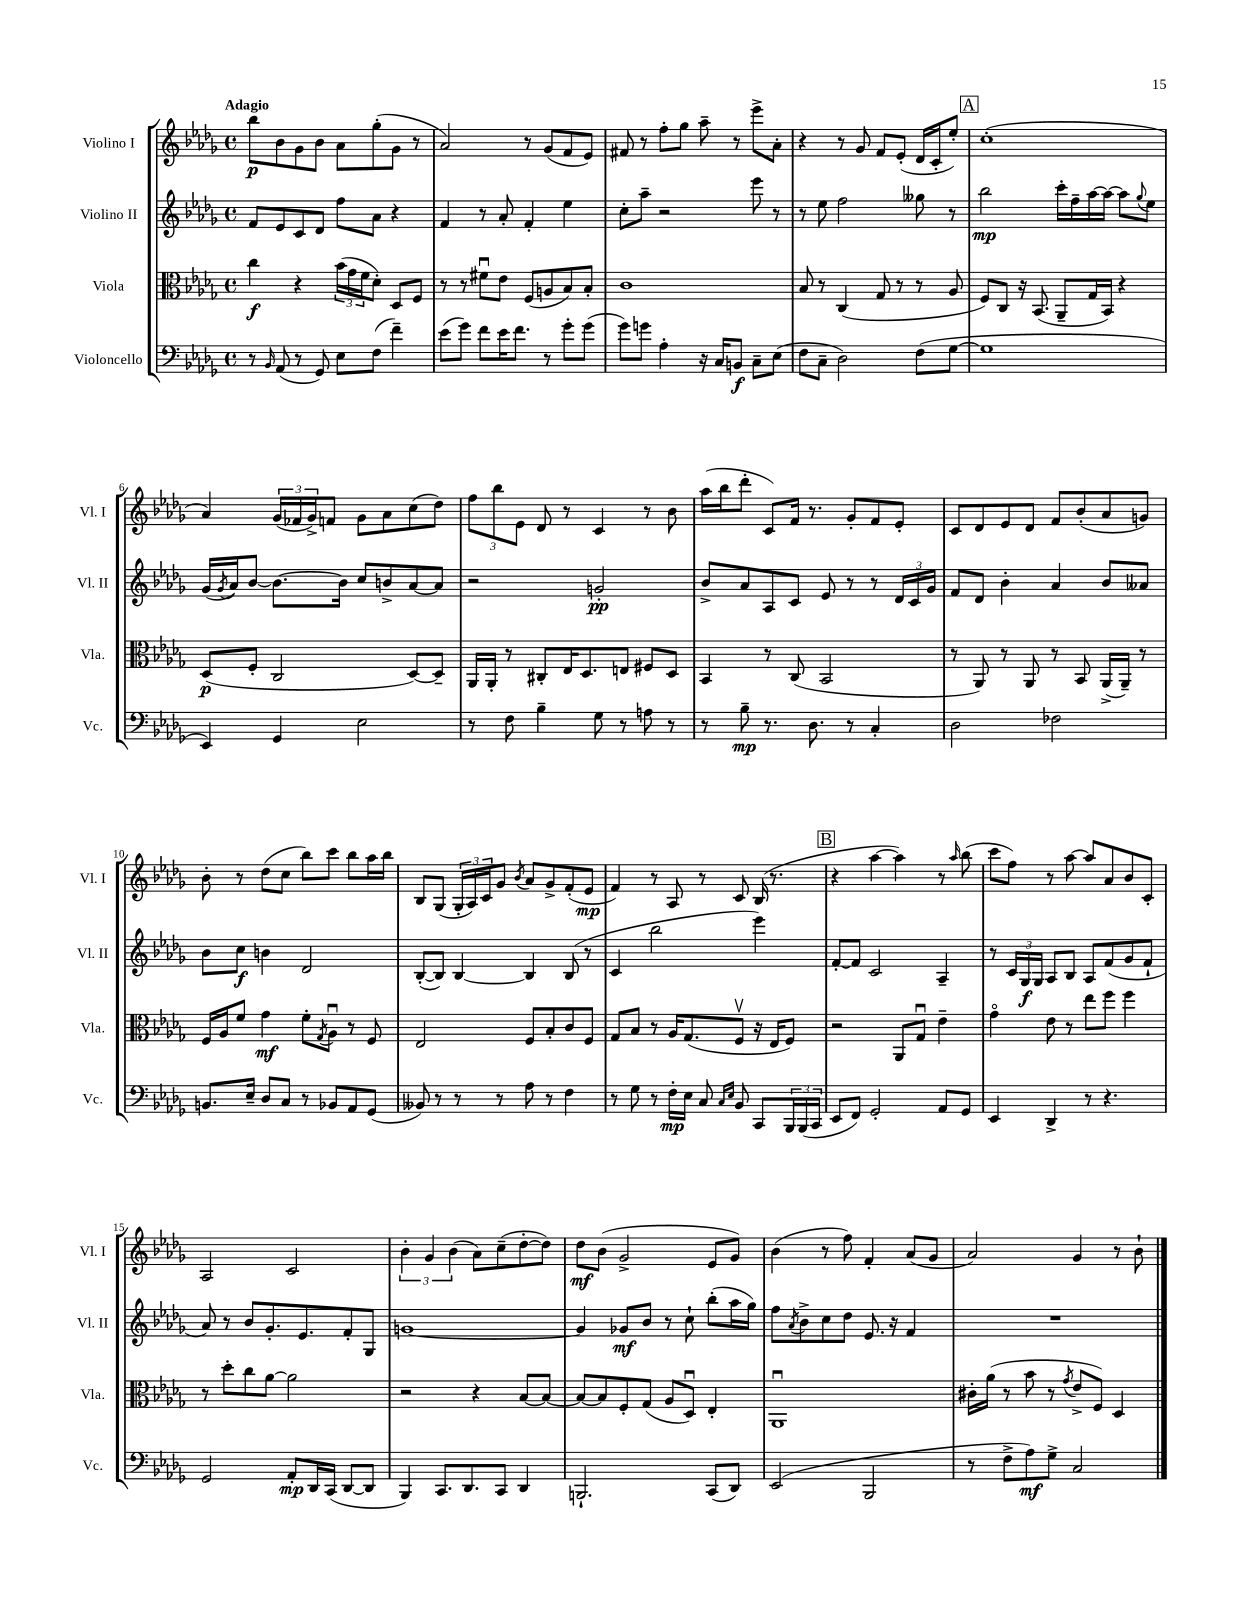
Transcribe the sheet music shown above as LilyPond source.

<<
\new StaffGroup <<
\new Staff = "s0" \with { instrumentName = "Violino I" shortInstrumentName = "Vl. I" } {
    \clef treble \key des \major \defaultTimeSignature \time 4/4 \tempo "Adagio"
    bes''8\p bes'8 ges'8 bes'8 aes'8 ges''8-.( ges'8 r8 |
    aes'2) r8 ges'8( f'8 ees'8) |
    fis'8 r8 f''8-. ges''8 aes''8-- r8 ees'''8-> aes'8-. |
    r4 r8 ges'8 f'8 ees'8-.( des'16 c'16-. ees''8-.) |
    \mark \markup { \box "A" } c''1-.( |
    aes'4) \tuplet 3/2 { ges'16( fes'16 ges'16->) } f'8 ges'8 aes'8 c''8( des''8) |
    \tuplet 3/2 { f''8 bes''8 ees'8 } des'8 r8 c'4 r8 bes'8 |
    aes''16( bes''16 des'''8-. c'8) f'16 r8. ges'8-. f'8 ees'8-. |
    c'8 des'8 ees'8 des'8 f'8 bes'8-.( aes'8 g'8) |
    bes'8-. r8 des''8( c''8 bes''8) c'''8 bes''8 aes''16 bes''16 |
    bes8 ges8( \tuplet 3/2 { ges16-. aes16) c'16 } ges'8 \acciaccatura { bes'8 } aes'8 ges'8-> f'8-.( ees'8\mp |
    f'4) r8 aes8 r8 c'8 bes16( r8. |
    \mark \markup { \box "B" } r4 aes''4~ aes''4) r8 \grace { aes''16 } bes''8( |
    c'''8 f''8) r8 aes''8~ aes''8 aes'8 bes'8 c'8-. |
    aes2 c'2 |
    \tuplet 3/2 { bes'4-. ges'4 bes'4( } aes'8) c''8--( des''8~-. des''8) |
    des''8\mf bes'8( ges'2-> ees'8 ges'8) |
    bes'4( r8 f''8) f'4-. aes'8( ges'8 |
    aes'2) ges'4 r8 bes'8-! \bar "|." |
}
\new Staff = "s1" \with { instrumentName = "Violino II" shortInstrumentName = "Vl. II" } {
    \clef treble \key des \major \defaultTimeSignature \time 4/4
    f'8 ees'8 c'8 des'8 f''8 aes'8 r4 |
    f'4 r8 aes'8-. f'4-. ees''4 |
    c''8-. aes''8-- r2 ees'''8 r8 |
    r8 ees''8 f''2 geses''8 r8 |
    \mark \markup { \box "A" } bes''2\mp c'''16-. f''16-- aes''16~ aes''16~ aes''8 \appoggiatura { ges''8 } ees''8 |
    ges'16( \acciaccatura { ges'8 } aes'16) bes'8~ bes'8.~ bes'16 c''8 b'8-> aes'8~ aes'8 |
    r2 g'2-.\pp |
    bes'8-> aes'8 aes8 c'8 ees'8 r8 r8 \tuplet 3/2 { des'16 c'16 ges'16 } |
    f'8 des'8 bes'4-. aes'4 bes'8 aeses'8 |
    bes'8 c''8\f b'4 des'2 |
    bes8~-.( bes8) bes4~ bes4 bes8( r8 |
    c'4 bes''2 ees'''4) |
    \mark \markup { \box "B" } f'8~-. f'8 c'2 aes4-- |
    r8 \tuplet 3/2 { c'16 ges16\f ges16 } aes8 bes8 aes8 f'8( ges'8 f'8-! |
    aes'8) r8 bes'8 ges'8.-. ees'8. f'8-. ges8 |
    g'1~ |
    g'4 ges'8\mf bes'8 r8 c''8-! bes''8-.( aes''16 ges''16) |
    f''8 \acciaccatura { aes'8 } bes'8-> c''8 des''8 ees'8. r16 f'4 |
    R1 \bar "|." |
}
\new Staff = "s2" \with { instrumentName = "Viola" shortInstrumentName = "Vla." } {
    \clef alto \key des \major \defaultTimeSignature \time 4/4
    c''4\f r4 \tuplet 3/2 { bes'16( ges'16 f'16 } des'8-.) des8 f8 |
    r8 r8 fis'8\downbow ees'8 f8( a8 bes8) bes8-. |
    c'1 |
    bes8 r8 c4( ges8 r8 r8 aes8 |
    \mark \markup { \box "A" } f8) c8 r16 bes,8.( aes,8-- ges16 bes,16) r4 |
    des8\p( f8-. c2 des8~) des8-- |
    aes,16 aes,16-. r8 cis8-. ees16 des8. e8 fis8 des8 |
    bes,4 r8 c8( bes,2 |
    r8 aes,8) r8 aes,8 r8 bes,8 aes,16->( aes,16--) r8 |
    f16 aes16 f'8 ges'4\mf f'8-. \acciaccatura { ges8 } aes8\downbow r8 f8 |
    ees2 f8 bes8-. c'8 f8 |
    ges8 bes8 r8 aes16 ges8.( f8\upbow r16 ees16 f8) |
    \mark \markup { \box "B" } r2 aes,8 ges8\downbow ees'4-- |
    ges'4\flageolet ees'8 r8 ees''8 f''8 f''4 |
    r8 des''8-. c''8 aes'8~ aes'2 |
    r2 r4 bes8~ bes8~ |
    bes8~ bes8 f8-. ges8( aes8 des8\downbow) ees4-. |
    aes,1\downbow |
    cis'16-. aes'16( r8 bes'8 r8 \acciaccatura { ges'8 } ees'8-> f8) des4 \bar "|." |
}
\new Staff = "s3" \with { instrumentName = "Violoncello" shortInstrumentName = "Vc." } {
    \clef bass \key des \major \defaultTimeSignature \time 4/4
    r8 \grace { bes,16 } aes,8( r8 ges,8) ees8 f8( f'4--) |
    ees'8( ges'8) f'8 ees'16 f'8. r8 ges'8-. ges'8( |
    ges'8) g'8 aes4-. r16 c16 b,8\f c8-- ees8( |
    f8 c8-- des2) f8( ges8~ |
    \mark \markup { \box "A" } ges1 |
    ees,4) ges,4 ees2 |
    r8 f8 bes4-- ges8 r8 a8 r8 |
    r8 bes8--\mp r8. des8. r8 c4-. |
    des2 fes2 |
    b,8. ees16-- des8 c8 r8 bes,8 aes,8 ges,8( |
    beses,8) r8 r8 r8 aes8 r8 f4 |
    r8 ges8 r8 f16-.\mp ees16 c8 \grace { c16 ees16 } bes,8 c,8 \tuplet 3/2 { bes,,16 bes,,16( c,16 } |
    \mark \markup { \box "B" } ees,8 f,8) ges,2-. aes,8 ges,8 |
    ees,4 des,4-> r8 r4. |
    ges,2 aes,8-.\mp des,16 c,16( des,8~ des,8 |
    bes,,4) c,8. des,8. c,8 des,4 |
    b,,2.-! c,8( des,8) |
    ees,2( bes,,2 |
    r8 f8-> aes8\mf) ges8-> c2 \bar "|." |
}
>>
>>
